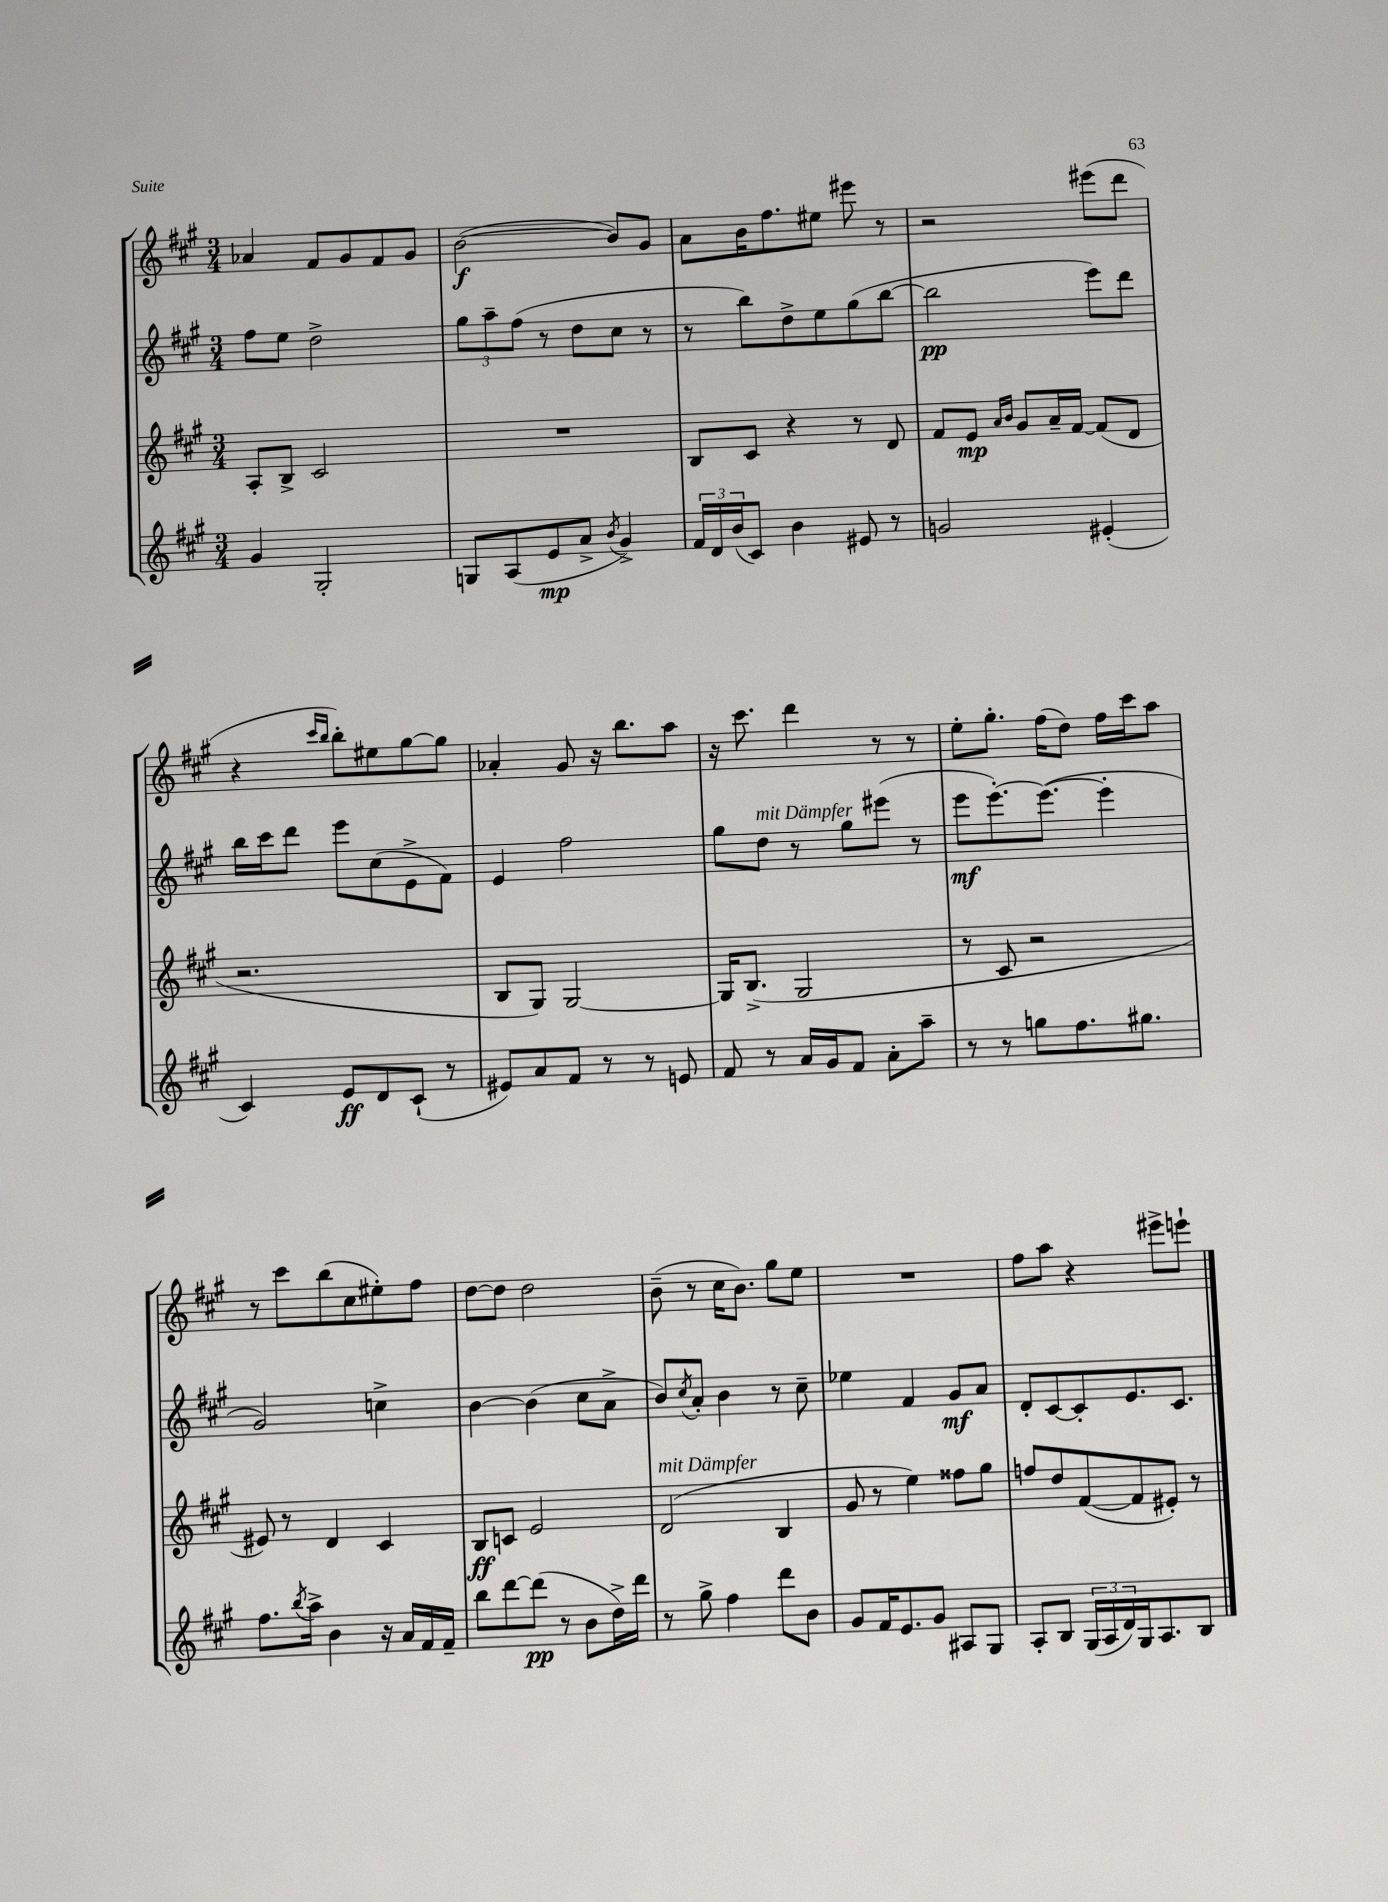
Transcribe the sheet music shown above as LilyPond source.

<<
\new StaffGroup <<
\new Staff = "s0" {
    \clef treble \key a \major \numericTimeSignature \time 3/4
    aes'4 fis'8 gis'8 fis'8 gis'8 |
    b'2~\f( b'8) gis'8 |
    a'8 b'16 fis''8. eis''8 eis'''8 r8 |
    r2 eis'''8( d'''8 |
    r4 \grace { cis'''16 b''16 } b''8-.) eis''8 gis''8~ gis''8 |
    aes'4-. gis'8 r16 b''8. a''8 |
    r16 cis'''8. d'''4 r8 r8 |
    e''8-. gis''8.-. fis''16( d''8) fis''16 cis'''16 a''8 |
    r8 cis'''8 b''8( cis''8 eis''8-.) fis''8 |
    d''8~ d''8 d''2 |
    b'8--( r8 cis''16 b'8.) gis''8 e''8 |
    R2. |
    fis''8 a''8 r4 eis'''8-> e'''8-! \bar "|." |
}
\new Staff = "s1" {
    \clef treble \key a \major \numericTimeSignature \time 3/4
    fis''8 e''8 d''2-> |
    \tuplet 3/2 { gis''8 a''8-- fis''8( } r8 d''8 cis''8 r8 |
    r8 b''8) d''8-> e''8 gis''8( b''8~ |
    b''2\pp e'''8) d'''8 |
    b''16 cis'''16 d'''8 e'''8 cis''8( e'8-> fis'8) |
    e'4 fis''2 |
    gis''8 d''8^\markup { \italic "mit Dämpfer" } r8 gis''8 eis'''8( r8 |
    e'''8\mf e'''8.~-.) e'''8.~( e'''4-. |
    gis'2) c''4-> |
    b'4~ b'4( cis''8 a'8-> |
    b'8) \acciaccatura { cis''8 } a'8-. b'4 r8 cis''8-- |
    ees''4 fis'4 gis'8\mf a'8 |
    d'8-. cis'8~ cis'8-. e'8. cis'8. \bar "|." |
}
\new Staff = "s2" {
    \clef treble \key a \major \numericTimeSignature \time 3/4
    a8-. b8-> cis'2 |
    R2. |
    b8 cis'8 r4 r8 d'8 |
    fis'8 e'8\mp \grace { a'16 b'16 } gis'8 a'16-- fis'16~ fis'8( d'8 |
    r2. |
    b8 gis8) gis2~ |
    gis16 b8.->( gis2 |
    r8 cis'8 r2 |
    eis'8) r8 d'4 cis'4 |
    b8\ff c'8 e'2 |
    d'2^\markup { \italic "mit Dämpfer" }( b4 |
    gis'8 r8 e''4) fisis''8 gis''8 |
    f''8 d''8 fis'8~( fis'8 eis'8-.) r8 \bar "|." |
}
\new Staff = "s3" {
    \clef treble \key a \major \numericTimeSignature \time 3/4
    gis'4 gis2-. |
    g8 a8( e'8\mp a'8-> \acciaccatura { b'8 } gis'4->) |
    \tuplet 3/2 { fis'16 d'16 b'16( } cis'8) b'4 eis'8 r8 |
    g'2 eis'4-.( |
    cis'4) e'8\ff d'8 cis'8-!( r8 |
    eis'8) a'8 fis'8 r8 r8 e'8 |
    fis'8 r8 a'16 gis'16 fis'8 a'8-. a''8-- |
    r8 r8 g''8 fis''8. gis''8. |
    fis''8. \acciaccatura { b''8 } a''16-> b'4 r16 a'16 fis'16 fis'16-- |
    b''8 d'''8~ d'''8\pp( r8 b'8 d''16->) d'''16 |
    r8 gis''8-> fis''4 d'''8 b'8 |
    gis'8 fis'16 e'8. gis'8 ais8 gis8 |
    a8-. b8 \tuplet 3/2 { gis16( a16 d'16) } gis16 a8. b8 \bar "|." |
}
>>
>>
\layout { \context { \Score \remove "Bar_number_engraver" } }
